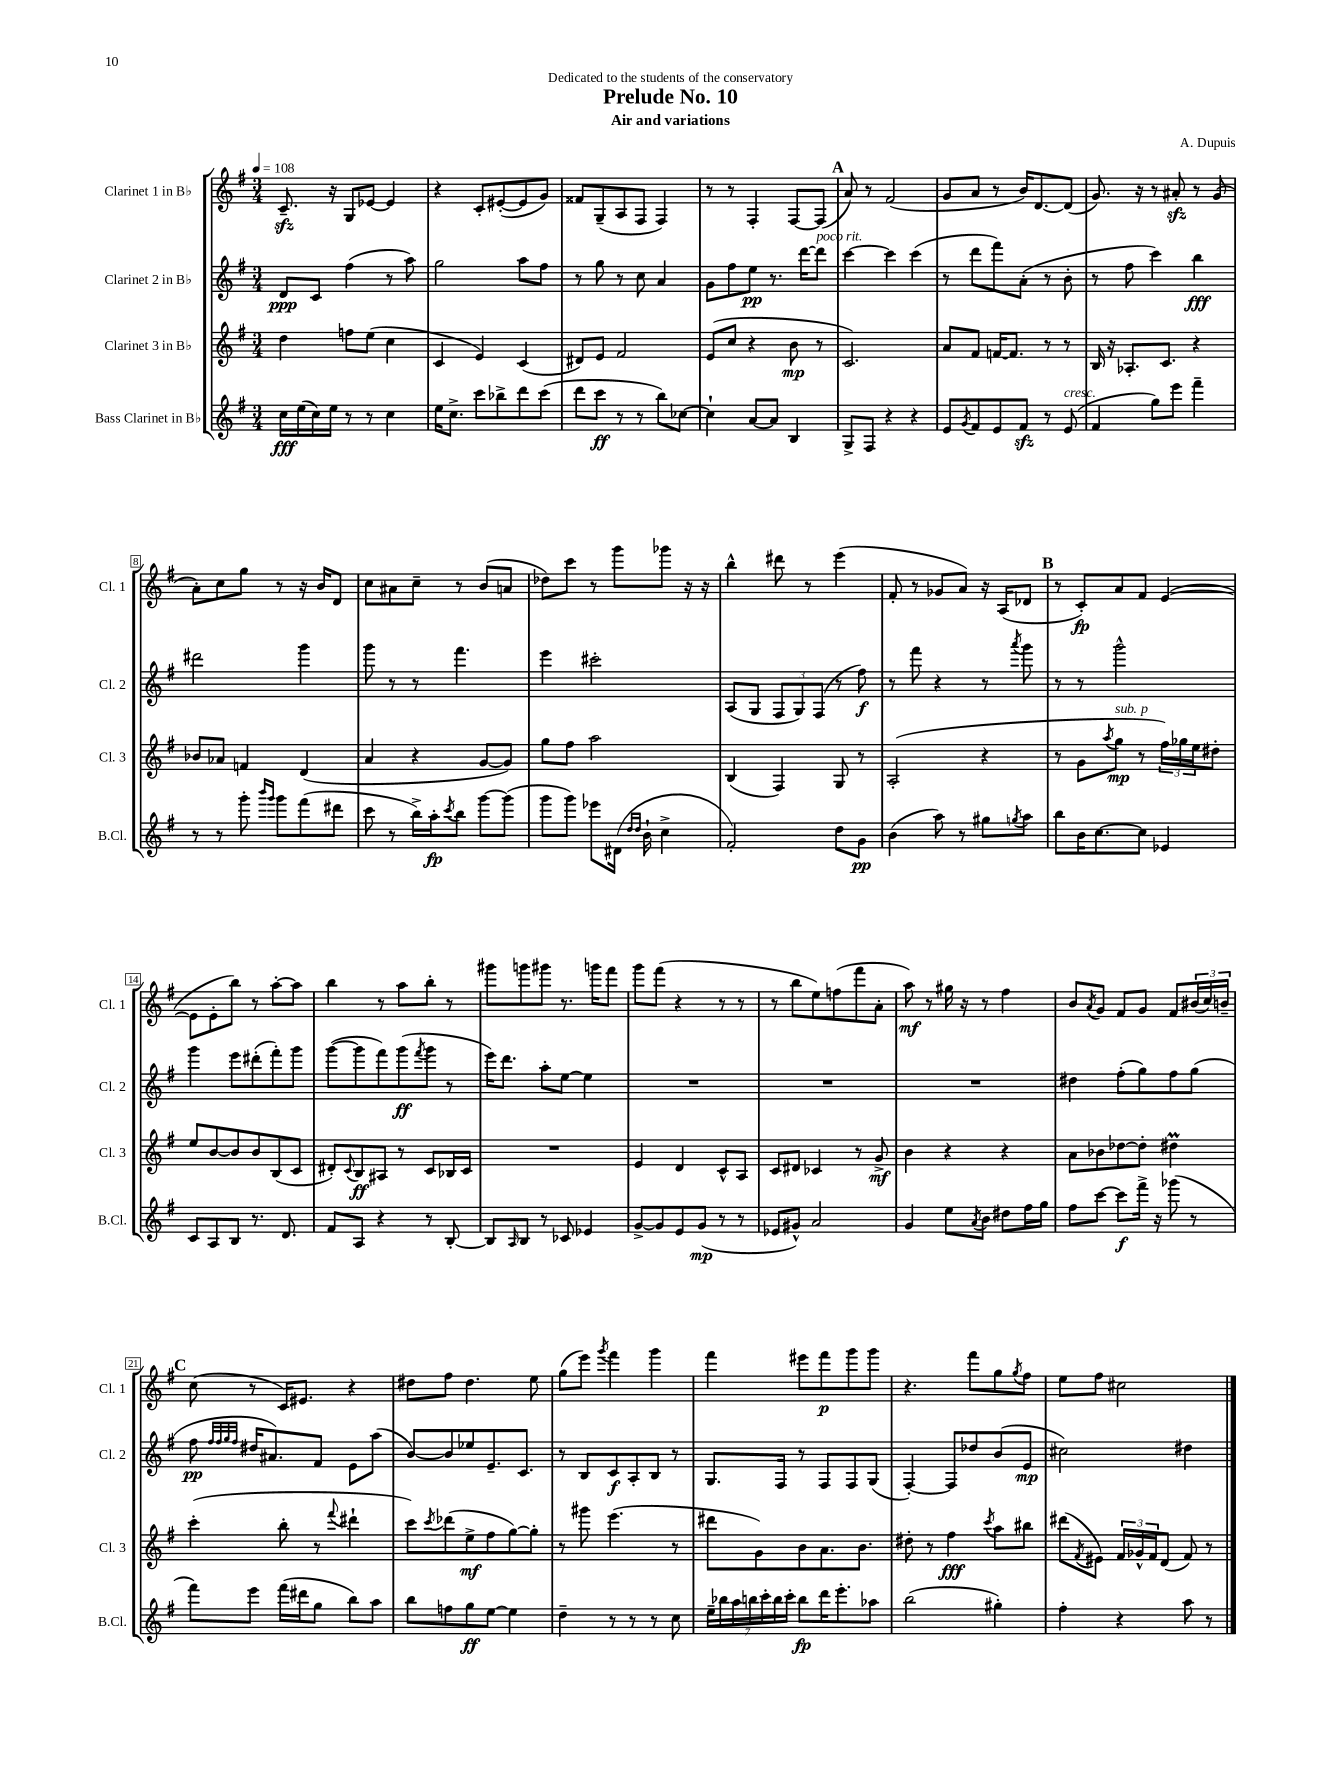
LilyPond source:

\header { title = "Prelude No. 10" composer = "A. Dupuis" subtitle = "Air and variations" dedication = "Dedicated to the students of the conservatory" }
<<
\new StaffGroup <<
\new Staff = "s0" \with { instrumentName = "Clarinet 1 in Bb" shortInstrumentName = "Cl. 1" } {
    \clef treble \key g \major \numericTimeSignature \time 3/4 \tempo 4 = 108
    c'8.--\sfz r16 g8 ees'8~ ees'4 |
    r4 c'8-. eis'8~-.( eis'8 g'8) |
    fisis'8 g8--( a8 fis8 fis4) |
    r8 r8 fis4-. fis8~ fis8( |
    \mark \markup { \bold "A" } a'8) r8 fis'2( |
    g'8 a'8 r8 b'16) d'8.~ d'8( |
    g'8.) r16 r8 ais'8-.\sfz r8 g'8( |
    a'8-.) c''8 g''8 r8 r16 b'16 d'8 |
    c''8 ais'8 c''8-- r8 b'8( a'8 |
    des''8) c'''8 r8 g'''8 ges'''8 r16 r16 |
    b''4-^ dis'''8 r8 e'''4( |
    fis'8-. r8 ges'8 a'8) r16 a16( des'8 |
    \mark \markup { \bold "B" } r8 c'8-.\fp) a'8 fis'8 e'4~( |
    e'8 e'8-. b''8) r8 a''8~-. a''8 |
    b''4 r8 a''8 b''8-. r8 |
    gis'''8 g'''8 gis'''8 r8. g'''16 fis'''8 |
    g'''8 fis'''8( r4 r8 r8 |
    r8 b''8 e''8) f''8( fis'''8 a'8-. |
    a''8\mf) r8 gis''16 r16 r8 fis''4 |
    b'8 \acciaccatura { a'8 } g'8 fis'8 g'8 fis'8 \tuplet 3/2 { bis'16( c''16) b'16-- } |
    \mark \markup { \bold "C" } c''8( r8 c'16) eis'8. r4 |
    dis''8 fis''8 dis''4. e''8 |
    g''8( e'''8) \acciaccatura { g'''8 } fis'''4 g'''4 |
    fis'''4 eis'''8 fis'''8\p g'''8 g'''8 |
    r4. fis'''8 g''8 \acciaccatura { g''8 } fis''8 |
    e''8 fis''8 cis''2 \bar "|." |
}
\new Staff = "s1" \with { instrumentName = "Clarinet 2 in Bb" shortInstrumentName = "Cl. 2" } {
    \clef treble \key g \major \numericTimeSignature \time 3/4
    d'8\ppp c'8 fis''4( r8 a''8) |
    g''2 a''8 fis''8 |
    r8 g''8 r8 c''8 a'4 |
    g'8 fis''8 e''8\pp r8. d'''16~ d'''8^\markup { \italic "poco rit." } |
    \mark \markup { \bold "A" } c'''4~ c'''4 c'''4( |
    r8 d'''8 fis'''8) a'8-.( r8 b'8-. |
    r8 fis''8 c'''4) b''4\fff |
    dis'''2 g'''4 |
    g'''8 r8 r8 fis'''4. |
    e'''4 cis'''2-. |
    a8( g8 \tuplet 3/2 { fis8 g8) fis8( } r8 fis''8\f) |
    r8 fis'''8 r4 r8 \acciaccatura { a'''8 } g'''8 |
    \mark \markup { \bold "B" } r8 r8 g'''2-^ |
    g'''4 e'''8 dis'''8-.( fis'''8-.) g'''8 |
    g'''8~( g'''8 fis'''8) g'''8\ff( \acciaccatura { fis'''8 } g'''8 r8 |
    e'''16) d'''8. a''8-. e''8~ e''4 |
    R2. |
    R2. |
    R2. |
    dis''4 fis''8-.( g''8) fis''8 g''8( |
    \mark \markup { \bold "C" } fis''8\pp \grace { fis''32 fis''32 g''32 fis''32 } dis''16 ais'8.) fis'8 e'8 a''8( |
    b'8~) b'8 ees''8 e'8.-- c'8. |
    r8 b8 c'8\f a8-. b8 r8 |
    g8. fis16 r8 fis8 fis8 g8( |
    fis4~-.) fis8 des''8 b'8( e'8\mp |
    cis''2) dis''4 \bar "|." |
}
\new Staff = "s2" \with { instrumentName = "Clarinet 3 in Bb" shortInstrumentName = "Cl. 3" } {
    \clef treble \key g \major \numericTimeSignature \time 3/4
    d''4 f''8 e''8( c''4 |
    c'4 e'4) c'4( |
    dis'8) e'8 fis'2 |
    e'8( c''8 r4 b'8\mp r8 |
    \mark \markup { \bold "A" } c'2.) |
    a'8 fis'8 f'16~ f'8. r8 r8 |
    b16 r16 aes8.-. c'8. r4 |
    bes'8 aes'8 f'4 d'4( |
    a'4 r4 g'8~ g'8) |
    g''8 fis''8 a''2 |
    b4( fis4) g8 r8 |
    a2-.( r4 |
    \mark \markup { \bold "B" } r8 g'8 \acciaccatura { a''8 } g''8\mp^\markup { \italic "sub. p" } r8 \tuplet 3/2 { fis''16) ges''16 e''16 } dis''8-. |
    e''8 b'8~ b'8 b'8 b8( c'8 |
    dis'8-.) \appoggiatura { c'8 } b8\ff ais8 r8 c'8 bes16 c'16 |
    R2. |
    e'4 d'4 c'8-^ a8 |
    c'8 dis'8 ces'4 r8 g'8->\mf |
    b'4 r4 r4 |
    a'8 bes'8 des''8~ des''8-. dis''4\prall |
    \mark \markup { \bold "C" } c'''4-.( b''8-. r8 \appoggiatura { fis'''8 } dis'''4-! |
    c'''8) \acciaccatura { c'''8 } des'''8( e''8->\mf fis''8 g''8~) g''8-. |
    r8 gis'''8 e'''4.( r8 |
    dis'''8 g'8) b'8 a'8. b'8. |
    dis''8-. r8 fis''4\fff \acciaccatura { c'''8 } a''8 bis''8 |
    dis'''8( \acciaccatura { fis'8 } eis'8) \tuplet 3/2 { fis'16 ges'16-^ fis'16 } d'8( fis'8) r8 \bar "|." |
}
\new Staff = "s3" \with { instrumentName = "Bass Clarinet in Bb" shortInstrumentName = "B.Cl." } {
    \clef treble \key g \major \numericTimeSignature \time 3/4
    c''16\fff e''16( c''16) e''16 r8 r8 c''4 |
    e''16 c''8.-> c'''8 bes''8-> d'''8 c'''8( |
    d'''8 c'''8\ff r8 r8 b''8) ces''8~ |
    ces''4-! a'8~ a'8 b4 |
    \mark \markup { \bold "A" } g8-> fis8 r4 r4 |
    e'8 \acciaccatura { g'8 } fis'8 e'8 fis'8\sfz r8 e'8^\markup { \italic "cresc." }( |
    fis'4 g''8) e'''8 fis'''4-- |
    r8 r8 g'''8-. \grace { b'''16 g'''16 } g'''8 fis'''8( dis'''8 |
    c'''8 r8 b''16->) a''16-.\fp \acciaccatura { c'''8 } b''8 g'''8~ g'''8( |
    g'''8 g'''8) ees'''8 dis'16( \grace { d''16 d''16 } b'16-! c''4-> |
    fis'2-.) d''8 g'8\pp |
    b'4( a''8) r8 gis''8 \acciaccatura { g''8 } a''8 |
    \mark \markup { \bold "B" } b''8 b'16 c''8.~ c''8 ees'4 |
    c'8 a8 b8 r8. d'8. |
    fis'8 a8 r4 r8 b8~-. |
    b8 \grace { a16 } b8 r8 ces'8 ees'4 |
    g'8~-> g'8 e'8 g'8\mp( r8 r8 |
    ees'8 gis'8-^) a'2 |
    g'4 e''8 \acciaccatura { a'8 } b'8 dis''8 fis''16 g''16 |
    fis''8 c'''8~ c'''8\f fis'''16-> r16 ges'''8( r8 |
    \mark \markup { \bold "C" } fis'''8) e'''8 fis'''16( dis'''16 g''8 b''8) a''8 |
    b''8 f''8 g''8\ff e''8~ e''4 |
    d''4-- r8 r8 r8 c''8 |
    \tuplet 7/4 { e''16-- bes''16 a''16 b''16 c'''16-. b''16 c'''16-. } b''8\fp d'''16 e'''8.-. aes''8 |
    b''2( gis''4-.) |
    fis''4-. r4 a''8 r8 \bar "|." |
}
>>
>>
\layout { \context { \Score \override BarNumber.stencil = #(make-stencil-boxer 0.1 0.3 ly:text-interface::print) } }
